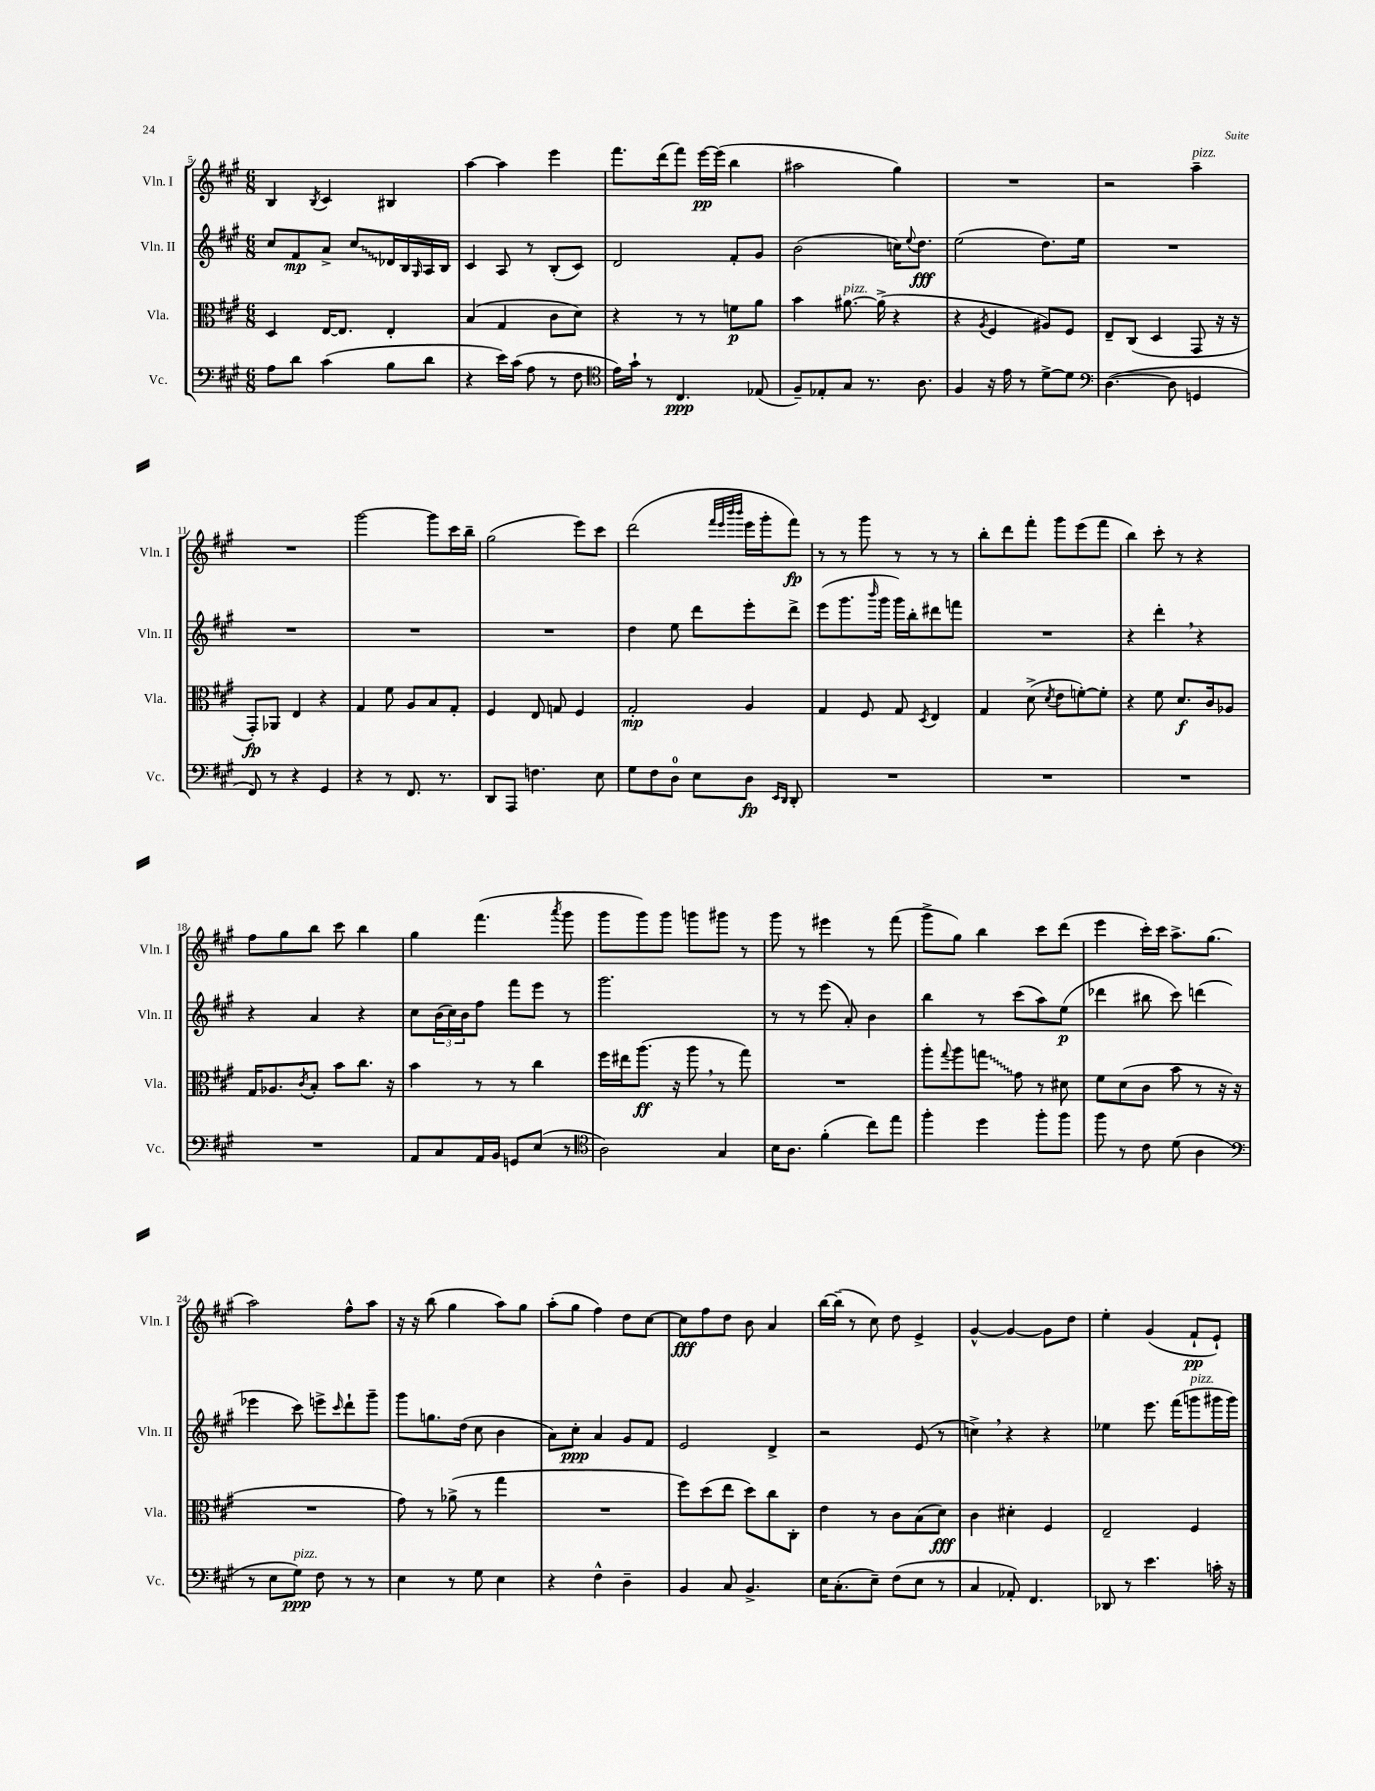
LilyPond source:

<<
\new StaffGroup <<
\new Staff = "s0" \with { instrumentName = "Vln. I" shortInstrumentName = "Vln. I" } {
    \clef treble \key a \major \numericTimeSignature \time 6/8
    b4 \acciaccatura { b8 } cis'4 bis4 |
    a''4~ a''4 e'''4 |
    fis'''8. d'''16( fis'''8) e'''16~\pp e'''16( b''4 |
    ais''2 gis''4) |
    R2. |
    r2 a''4--^\markup { \italic "pizz." } |
    R2. |
    gis'''2~ gis'''8 cis'''16 b''16-- |
    gis''2( e'''8) cis'''8 |
    d'''2( \grace { fis'''32 e'''32 b'''32 b'''32 } e'''16 gis'''16-. fis'''8\fp) |
    r8 r8 gis'''8 r8 r8 r8 |
    b''8-. d'''8 fis'''8-. gis'''8 e'''8( fis'''8 |
    b''4) cis'''8-. r8 r4 |
    fis''8 gis''8 b''8 cis'''8 b''4 |
    gis''4 fis'''4.( \acciaccatura { a'''8 } gis'''8 |
    gis'''8 gis'''8) gis'''8 g'''8 gis'''8 r8 |
    gis'''8 r8 eis'''4 r8 fis'''8( |
    gis'''8-> gis''8) b''4 cis'''8 d'''8( |
    e'''4 cis'''16-.) cis'''16 a''8.-> gis''8.( |
    a''2) fis''8-^ a''8 |
    r16 r16 b''8( gis''4 a''8) gis''8 |
    a''8-.( gis''8 fis''4) d''8 cis''8~ |
    cis''8\fff fis''8 d''8 b'8 a'4 |
    b''16~ b''16--( r8 cis''8) d''8 e'4-> |
    gis'4~-^ gis'4~ gis'8 d''8 |
    e''4-. gis'4( fis'8-!\pp e'8-!) \bar "|." |
}
\new Staff = "s1" \with { instrumentName = "Vln. II" shortInstrumentName = "Vln. II" } {
    \clef treble \key a \major \numericTimeSignature \time 6/8
    cis''8 fis'8\mp a'8-> \once \override Glissando.style = #'zigzag cis''8\glissando des'16 b16 \grace { gis16 } a16 b16 |
    cis'4 a8 r8 b8-.( cis'8) |
    d'2 fis'8-. gis'8 |
    b'2( c''16) \appoggiatura { e''8 } d''8.\fff |
    e''2( d''8.) e''16 |
    R2. |
    R2. |
    R2. |
    R2. |
    d''4 e''8 d'''8 e'''8-. d'''8-> |
    e'''8( gis'''8. \grace { b'''16 } gis'''16 gis'''16) b''16-. dis'''8 f'''8 |
    R2. |
    r4 d'''4-. \breathe r4 |
    r4 a'4 r4 |
    cis''8 \tuplet 3/2 { b'16( cis''16) b'16 } fis''8 fis'''8 e'''8 r8 |
    gis'''2. |
    r8 r8 e'''8( a'8-.) b'4 |
    b''4 r8 cis'''8( a''8) e''8\p( |
    des'''4 bis''8 cis'''8) d'''4( |
    ees'''4 cis'''8) e'''8-> \grace { cis'''16 } d'''8-! gis'''8-- |
    gis'''8 g''8. d''16( cis''8 b'4 |
    a'8) cis''8-.\ppp a'4 gis'8 fis'8 |
    e'2 d'4-> |
    r2 e'8( r8 |
    c''4->) \breathe r4 r4 |
    ees''4 e'''8. fis'''16( g'''8^\markup { \italic "pizz." } gis'''16 gis'''16) \bar "|." |
}
\new Staff = "s2" \with { instrumentName = "Vla." shortInstrumentName = "Vla." } {
    \clef alto \key a \major \numericTimeSignature \time 6/8
    d4 e16~ e8. e4-. |
    b4( gis4 cis'8 d'8) |
    r4 r8 r8 f'8\p a'8 |
    b'4 ais'8.~^\markup { \italic "pizz." } ais'16->( r4 |
    r4 \acciaccatura { a8 } fis4 ais8) fis8 |
    e8-- cis8( d4 gis,8 r16 r16 |
    gis,8-.\fp) aes,8 e4 r4 |
    gis4 fis'8 a8 b8 gis8-. |
    fis4 e8 g8 fis4 |
    gis2-.\mp a4 |
    gis4 fis8 gis8 \acciaccatura { d8 } e4 |
    gis4 d'8->( \acciaccatura { d'8 } e'8 f'8~-.) f'8-. |
    r4 fis'8 d'8.\f cis'16 aes8 |
    gis16 aes8. \acciaccatura { cis'8 } b8-. b'8 cis''8. r16 |
    b'4 r8 r8 cis''4 |
    fis''16 eis''16 a''8.\ff( r16 a''8 \breathe r8 gis''8) |
    R2. |
    a''8-. \appoggiatura { gis''8 } a''8 \once \override Glissando.style = #'zigzag g''8\glissando gis'8 r8 dis'8 |
    fis'8 d'8( cis'8 b'8 r8 r16 r16 |
    R2. |
    gis'8) r8 aes'8->( r8 gis''4 |
    R2. |
    fis''8) d''8( e''8 d''8) cis''8 cis8-. |
    e'4 r8 cis'8 b8( d'8\fff) |
    cis'4 dis'4-. fis4 |
    e2-- fis4 \bar "|." |
}
\new Staff = "s3" \with { instrumentName = "Vc." shortInstrumentName = "Vc." } {
    \clef bass \key a \major \numericTimeSignature \time 6/8
    a8 d'8 cis'4( b8 d'8 |
    r4 e'16) cis'16( a8 r8 fis8 |
    \clef tenor e'16) gis'16-! r8 cis4.\ppp ees8( |
    fis8--) ees8-. gis8 r8. a8. |
    fis4 r16 e'16 r8 d'8~-> d'8 |
    \clef bass d4.~( d8 g,4 |
    fis,8) r8 r4 gis,4 |
    r4 r8 fis,8. r8. |
    d,8 a,,8 f4. e8 |
    gis8 fis8 d8-0 e8 d8\fp \grace { e,16 d,16 } d,8-. |
    R2. |
    R2. |
    R2. |
    R2. |
    a,8 cis8 a,16 b,16 g,8 e8( r8 |
    \clef tenor a2) gis4 |
    b16 a8. fis'4-.( cis''8) e''8 |
    fis''4-. d''4 fis''8-. fis''8 |
    fis''8 r8 cis'8 d'8( a4 |
    \clef bass r8 e8 gis8\ppp^\markup { \italic "pizz." }) fis8 r8 r8 |
    e4 r8 gis8 e4 |
    r4 fis4-^ d4-- |
    b,4 cis8 b,4.-> |
    e16 cis8.-.( e8--) fis8( e8 r8 |
    cis4 aes,8-.) fis,4. |
    des,8 r8 e'4. c'16-. r16 \bar "|." |
}
>>
>>
\layout { \context { \Score currentBarNumber = #5 } }
